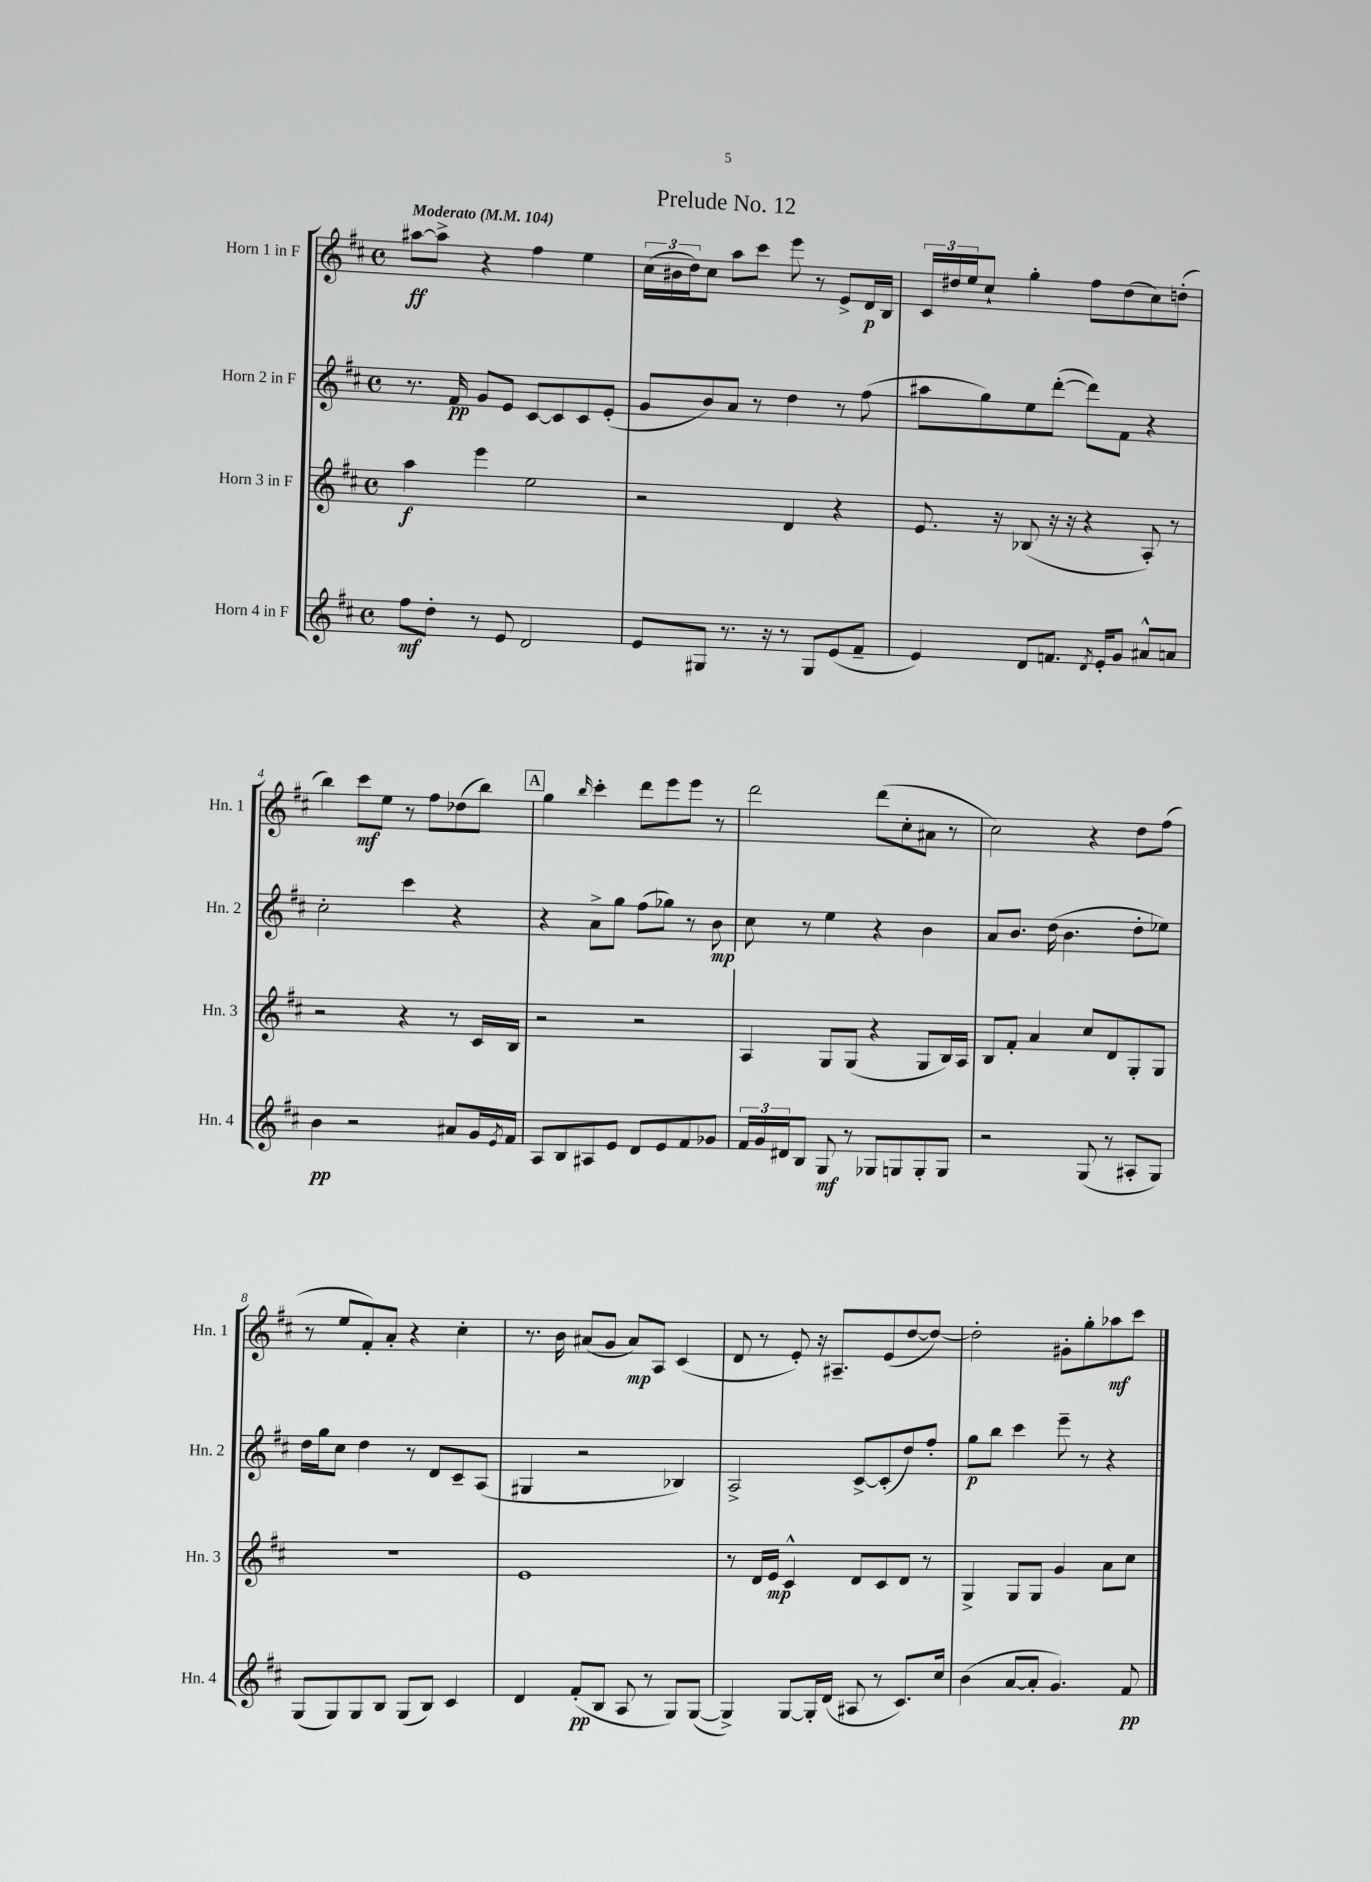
\header { title = "Prelude No. 12" }
<<
\new StaffGroup <<
\new Staff = "s0" \with { instrumentName = "Horn 1 in F" shortInstrumentName = "Hn. 1" } {
    \clef treble \key d \major \defaultTimeSignature \time 4/4 \tempo "Moderato" 4 = 104
    ais''8~\ff ais''8-> r4 fis''4 e''4 |
    \tuplet 3/2 { cis''16( bis'16 d''16) } cis''8 a''8 cis'''8 e'''8 r8 e'8-> d'16\p b16 |
    \tuplet 3/2 { cis'16 dis''16 e''16 } cis''8-! g''4-. fis''8 dis''8( cis''8) d''8-.( |
    b''4) cis'''8\mf e''8 r8 fis''8 des''8( b''8) |
    \mark \markup { \box "A" } g''4 \grace { b''16 } cis'''4-. d'''8 e'''8 e'''8 r8 |
    d'''2 d'''8( cis''8-. ais'8 r8 |
    cis''2) r4 d''8 fis''8( |
    r8 e''8 fis'8-.) a'8-. r4 cis''4-. |
    r8. b'16 ais'8( g'8 ais'8\mp) a8 cis'4( |
    d'8 r8 e'8-.) r16 ais8.-- e'8( d''8~ d''8~) |
    d''2-. gis'8-. g''8-. aes''8\mf cis'''8 \bar "|." |
}
\new Staff = "s1" \with { instrumentName = "Horn 2 in F" shortInstrumentName = "Hn. 2" } {
    \clef treble \key d \major \defaultTimeSignature \time 4/4
    r8. fis'16\pp g'8 e'8 cis'8~ cis'8 cis'8 e'8-.( |
    g'8 b'8) a'8 r8 d''4 r8 fis''8( |
    ais''8 g''8) e''8 d'''8~-.( d'''8) fis'8 r4 |
    cis''2-. cis'''4 r4 |
    \mark \markup { \box "A" } r4 a'8-> g''8 fis''8( ges''8) r8 b'8\mp |
    cis''8 r8 e''4 r4 b'4 |
    a'8 b'8. d''16( b'4. d''8-. ees''8) |
    d''16 g''16 cis''8 d''4 r8 d'8 cis'8-- a8( |
    gis4 r2 bes4) |
    a2-> cis'8~-> cis'8-.( d''8) fis''8-. |
    g''8\p b''8 cis'''4 e'''8-- r8 r4 \bar "|." |
}
\new Staff = "s2" \with { instrumentName = "Horn 3 in F" shortInstrumentName = "Hn. 3" } {
    \clef treble \key d \major \defaultTimeSignature \time 4/4
    a''4\f e'''4 e''2 |
    r2 d'4 r4 |
    e'8. r16 bes8( r16 r16 r4 a8-.) r8 |
    r2 r4 r8 cis'16 b16 |
    \mark \markup { \box "A" } r2 r2 |
    a4 g8 g8( r4 g8 b16) a16 |
    b8 fis'8-. a'4 cis''8 d'8 g8-. g8 |
    r1 |
    e'1 |
    r8 d'16 e'16\mp cis'4-^ d'8 cis'8 d'8 r8 |
    g4-> g8 g8 g'4 a'8 cis''8 \bar "|." |
}
\new Staff = "s3" \with { instrumentName = "Horn 4 in F" shortInstrumentName = "Hn. 4" } {
    \clef treble \key d \major \defaultTimeSignature \time 4/4
    fis''8\mf d''8-. r8 e'8 d'2 |
    e'8 gis8 r8. r16 r8 gis8 e'8( fis'8-- |
    e'4) d'8 f'8. \acciaccatura { d'8 } e'16-. g'8 ais'8-^ a'8 |
    b'4\pp r2 ais'8 g'16 \acciaccatura { e'8 } fis'16 |
    \mark \markup { \box "A" } a8 b8 ais8 e'8 d'8 e'8 fis'8 ges'8 |
    \tuplet 3/2 { fis'16 g'16 dis'16 } b8 g8\mf r8 ges8 g8 g8-. g8 |
    r2 g8( r8 ais8-. g8) |
    g8( g8) g8 b8 g8( b8) cis'4 |
    d'4 fis'8-.\pp( b8 a8 r8 g8) g8~( |
    g4->) g8~ g16-. d'16( ais8 r8 cis'8.) cis''16 |
    b'4( a'8~ a'8-. g'4.) fis'8\pp \bar "|." |
}
>>
>>
